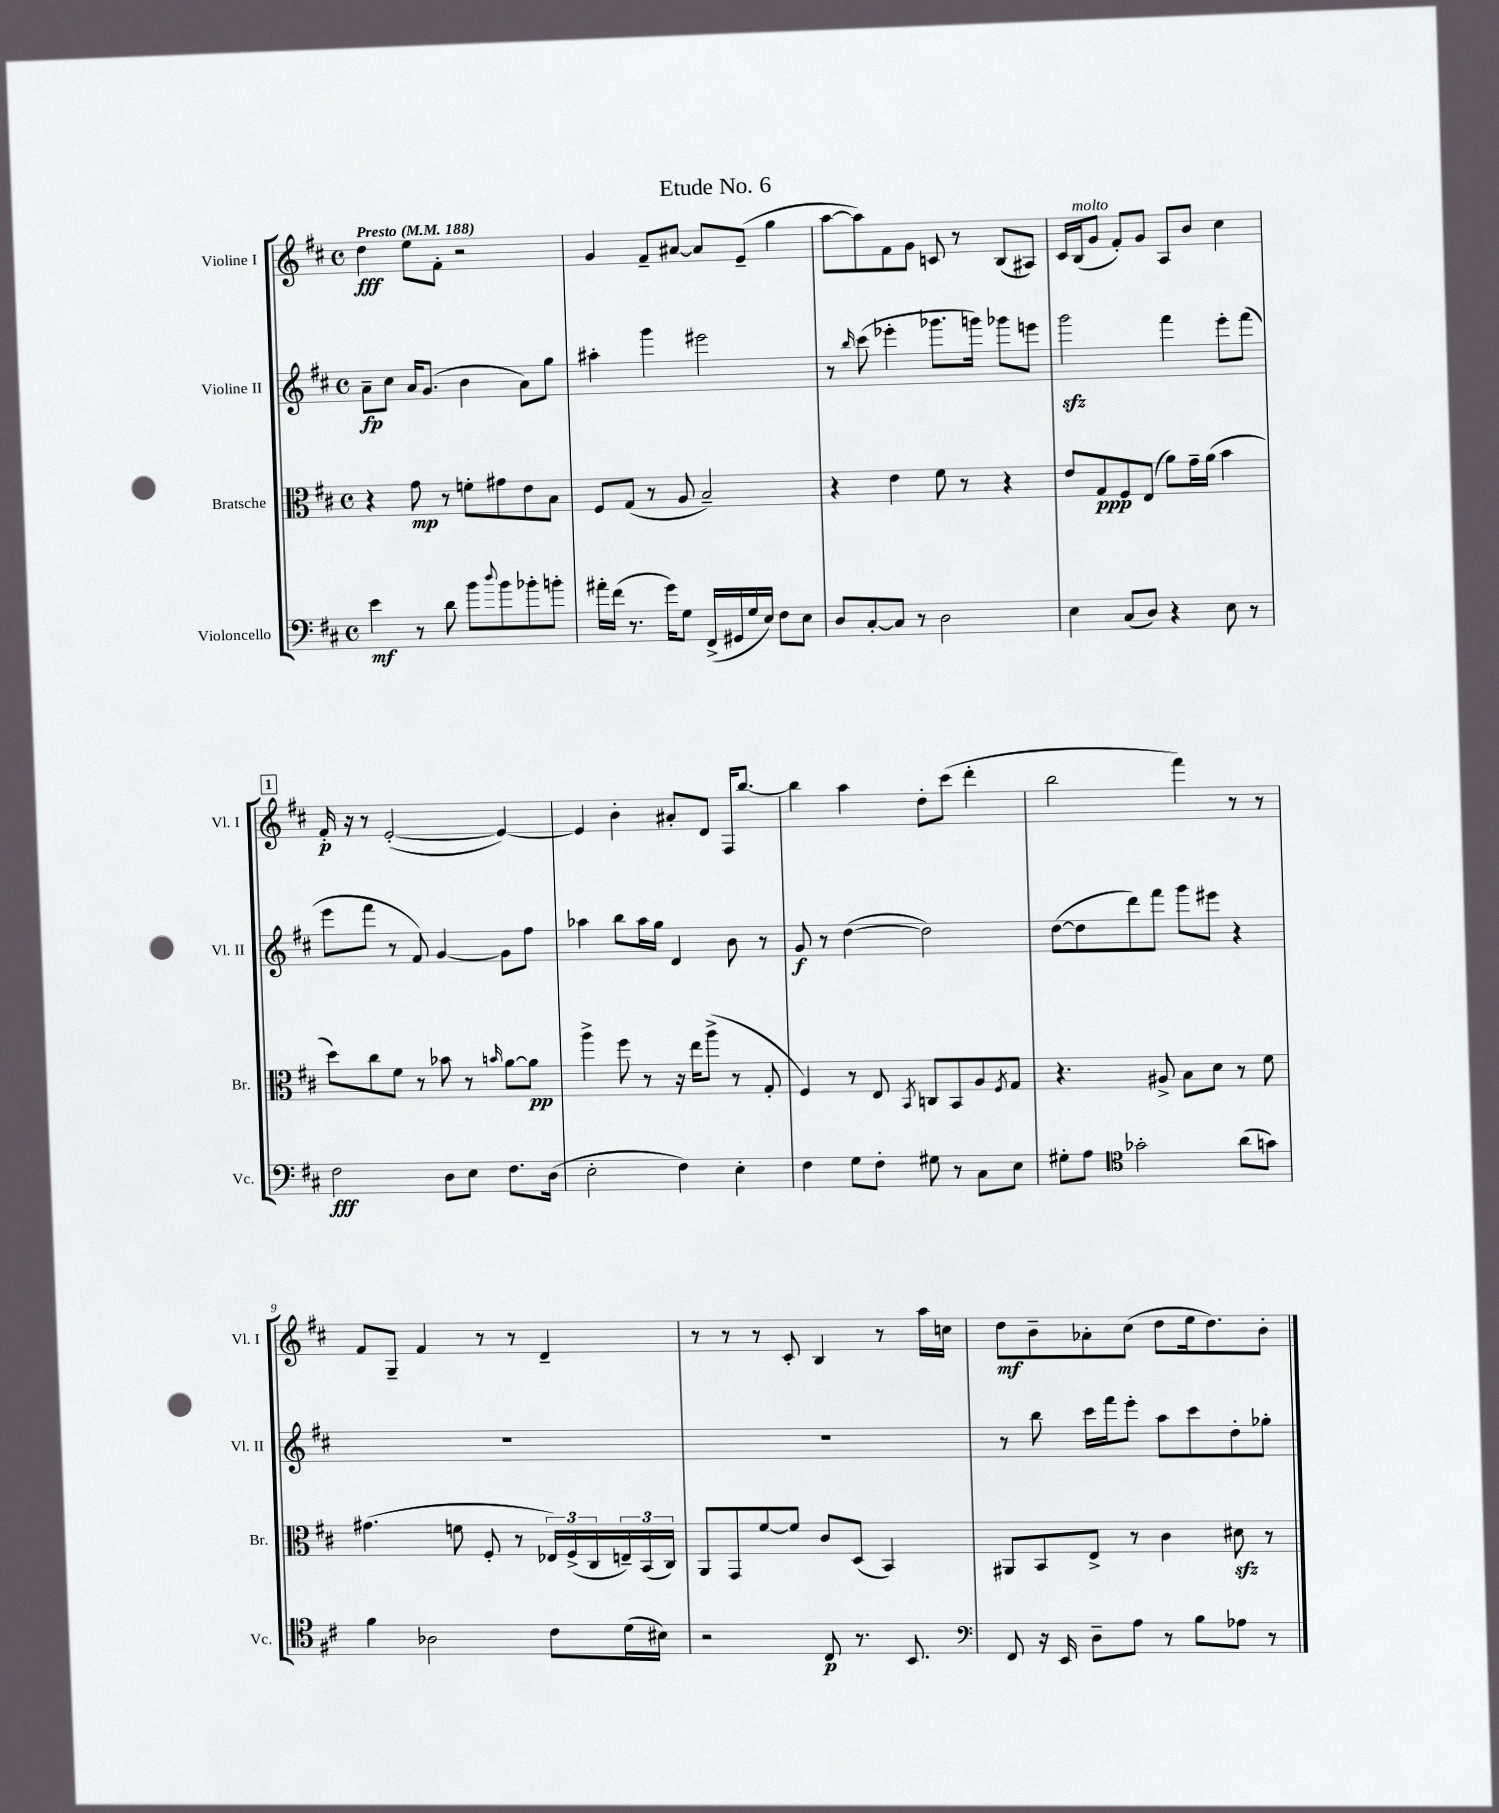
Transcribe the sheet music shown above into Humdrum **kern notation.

**kern	**dynam	**kern	**dynam	**kern	**dynam	**kern	**dynam
*part4	*part4	*part3	*part3	*part2	*part2	*part1	*part1
*staff4	*staff4	*staff3	*staff3	*staff2	*staff2	*staff1	*staff1
*I"Violoncello	*	*I"Bratsche	*	*I"Violine II	*	*I"Violine I	*
*I'Vc.	*	*I'Br.	*	*I'Vl. II	*	*I'Vl. I	*
*clefF4	*	*clefC3	*	*clefG2	*	*clefG2	*
*k[f#c#]	*	*k[f#c#]	*	*k[f#c#]	*	*k[f#c#]	*
*M4/4	*	*M4/4	*	*M4/4	*	*M4/4	*
*met(c)	*	*met(c)	*	*met(c)	*	*met(c)	*
*MM188	*	*MM188	*	*MM188	*	*MM188	*
=1	=1	=1	=1	=1	=1	=1	=1
!	!	!	!	!	!	!LO:TX:a:B:t=Presto	!
4e\	mf	4r	.	8a~\L	fp	4dd\	fff
.	.	.	.	8cc#\J	.	.	.
8r	.	8g\	mp	16a/KL	.	8ee\L	.
.	.	.	.	(8.g/J	.	.	.
8d\	.	8r	.	.	.	8f#'\J	.
8b\L	.	8fn'\L	.	4b\	.	2r	.
8qqdd/	.	.	.	.	.	.	.
8b\	.	8g#X\	.	.	.	.	.
8b-X'\	.	8e\	.	8a\L)	.	.	.
8bn'\J	.	8B\J	.	8gg\J	.	.	.
=2	=2	=2	=2	=2	=2	=2	=2
16a#X'\LL	.	8F#/L	.	4aa#X'\	.	4g/	.
(16f#\JJ	.	.	.	.	.	.	.
8.r	.	(8G/J	.	.	.	.	.
.	.	8r	.	4ggg\	.	8f#~/L	.
16g\KL)	.	.	.	.	.	.	.
8G\J	.	8A/	.	.	.	[8a#X/J	.
(16FF#^/LL	.	2B~/)	.	2eee#X\	.	8a#/L]	.
16GG#X/	.	.	.	.	.	.	.
16G/	.	.	.	.	.	(8e~/J	.
16E/JJ)	.	.	.	.	.	.	.
8F#\L	.	.	.	.	.	4gg\	.
8E\J	.	.	.	.	.	.	.
=3	=3	=3	=3	=3	=3	=3	=3
8D/L	.	4r	.	8r	.	[8aa\L	.
.	.	.	.	16qqbb/	.	.	.
[8C#'/	.	.	.	(8ccc#\	.	8aa\])	.
8C#/J]	.	4e\	.	4eee-X'\	.	8f#\	.
8r	.	.	.	.	.	8g\J	.
2D\	.	8f#\	.	8.ggg-X\L	.	8cn/	.
.	.	8r	.	.	.	8r	.
.	.	.	.	16gggn\Jk)	.	.	.
.	.	4r	.	8ggg-X\L	.	(8B/L	.
.	.	.	.	8eeen\J	.	8A#X/J)	.
=4	=4	=4	=4	=4	=4	=4	=4
4E\	.	8e/L	.	2gggzz\	.	16c#/LL	.
!	!	!	!	!	!	!LO:TX:a:i:t=molto	!
.	.	.	.	.	.	(16B/J	.
.	.	8G/	ppp	.	.	8g/J	.
(8C#/L	.	8F#/	.	.	.	8f#'/L)	.
8D/J)	.	(8E/J	.	.	.	8g/J	.
4r	.	8a\L)	.	4fff#\	.	8A/L	.
.	.	16g~\L	.	.	.	8b/J	.
.	.	(16a\JJ	.	.	.	.	.
8E\	.	4b\	.	8eee'\L	.	4cc#\	.
8r	.	.	.	(8fff#\J	.	.	.
!!LO:LB:g=z
!!LO:REH:place=s1:t=1
=5	=5	=5	=5	=5	=5	=5	=5
2F#\	fff	8dd\L)	.	8eee\L	.	16f#'/	p
.	.	.	.	.	.	16r	.
.	.	8cc#\	.	8fff#\J	.	8r	.
.	.	8f#\J	.	8r	.	([2e'/	.
.	.	8r	.	8f#/)	.	.	.
8D\L	.	8b-X\	.	[4g/	.	.	.
8E\J	.	8r	.	.	.	.	.
.	.	16qqbn/	.	.	.	.	.
8.F#\L	.	[8a\L	.	8g\L]	.	4e/_)	.
.	.	8a\J]	pp	8ff#\J	.	.	.
(16D\Jk	.	.	.	.	.	.	.
=6	=6	=6	=6	=6	=6	=6	=6
2E'\	.	4aa^\	.	4aa-X\	.	4e/]	.
.	.	8ff#\	.	8bb\L	.	4b'\	.
.	.	8r	.	16aa-\L	.	.	.
.	.	.	.	16gg\JJ	.	.	.
4F#\)	.	16r	.	4d/	.	8a#X'/L	.
.	.	16ee\KL	.	.	.	.	.
.	.	(8aa^\J	.	.	.	8d/J	.
4E'\	.	8r	.	8b\	.	16F#/KL	.
.	.	.	.	.	.	[8.bb/J	.
.	.	8G'/	.	8r	.	.	.
=7	=7	=7	=7	=7	=7	=7	=7
4F#\	.	4F#/)	.	8g/	f	4bb\]	.
.	.	.	.	8r	.	.	.
8G\L	.	8r	.	([4dd\	.	4aa\	.
8F#'\J	.	8E/	.	.	.	.	.
.	.	8qBB/	.	.	.	.	.
8G#X\	.	8Cn/L	.	2dd\])	.	8dd'\L	.
8r	.	8BB/	.	.	.	(8ccc#\J	.
8C#\L	.	8A/	.	.	.	4ddd'\	.
.	.	8qF#/	.	.	.	.	.
8E\J	.	8G/J	.	.	.	.	.
=8	=8	=8	=8	=8	=8	=8	=8
8G#X'\L	.	4.r	.	([8dd\L	.	2bb\	.
8A\J	.	.	.	8dd\]	.	.	.
*clefC4	*	*	*	*	*	*	*
2g-X'\	.	.	.	8ddd\)	.	.	.
.	.	8A#X^/	.	8fff#\J	.	.	.
.	.	8B\L	.	8ggg\L	.	4fff#\)	.
.	.	8d\J	.	8eee#X\J	.	.	.
(8a\L	.	8r	.	4r	.	8r	.
8gn\J)	.	8f#\	.	.	.	8r	.
!!LO:LB:g=z
=9	=9	=9	=9	=9	=9	=9	=9
4f#\	.	(4.g#X\	.	1r	.	8f#/L	.
.	.	.	.	.	.	8G~/J	.
2A-X\	.	.	.	.	.	4f#/	.
.	.	8fn\	.	.	.	.	.
.	.	8F#'/	.	.	.	8r	.
.	.	8r	.	.	.	8r	.
8c#\L	.	24E-X/LL)	.	.	.	4d~/	.
.	.	(24F#^/	.	.	.	.	.
.	.	24C#/	.	.	.	.	.
(16d\L	.	24En~/)	.	.	.	.	.
.	.	(24BB/	.	.	.	.	.
16B#X\JJ)	.	.	.	.	.	.	.
.	.	24C#/JJ)	.	.	.	.	.
=10	=10	=10	=10	=10	=10	=10	=10
2r	.	8AA/L	.	1r	.	8r	.
.	.	8GG/	.	.	.	8r	.
.	.	[8f#/	.	.	.	8r	.
.	.	8f#/J]	.	.	.	8c#'/	.
8C#/	p	8c#/L	.	.	.	4B/	.
8.r	.	(8D/J	.	.	.	.	.
.	.	4BB/)	.	.	.	8r	.
8.BB/	.	.	.	.	.	.	.
.	.	.	.	.	.	16aa\LL	.
.	.	.	.	.	.	16ccn\JJ	.
=11	=11	=11	=11	=11	=11	=11	=11
*clefF4	*	*	*	*	*	*	*
8FF#/	.	8AA#X/L	.	8r	.	8dd\L	mf
16r	.	8BB/	.	8bb\	.	8b~\	.
16EE/	.	.	.	.	.	.	.
8D~\L	.	8E^/J	.	16ccc#\LL	.	8a-X'\	.
.	.	.	.	16fff#\J	.	.	.
8A\J	.	8r	.	8eee'\J	.	(8cc#\J	.
8r	.	4c#\	.	8aa\L	.	8dd\L	.
8B\L	.	.	.	8ccc#\	.	16ee\k	.
.	.	.	.	.	.	8.dd\)	.
8A-X\J	.	8d#Xzz\	.	8dd'\	.	.	.
8r	.	8r	.	8gg-X'\J	.	8b'\J	.
==	==	==	==	==	==	==	==
*-	*-	*-	*-	*-	*-	*-	*-
